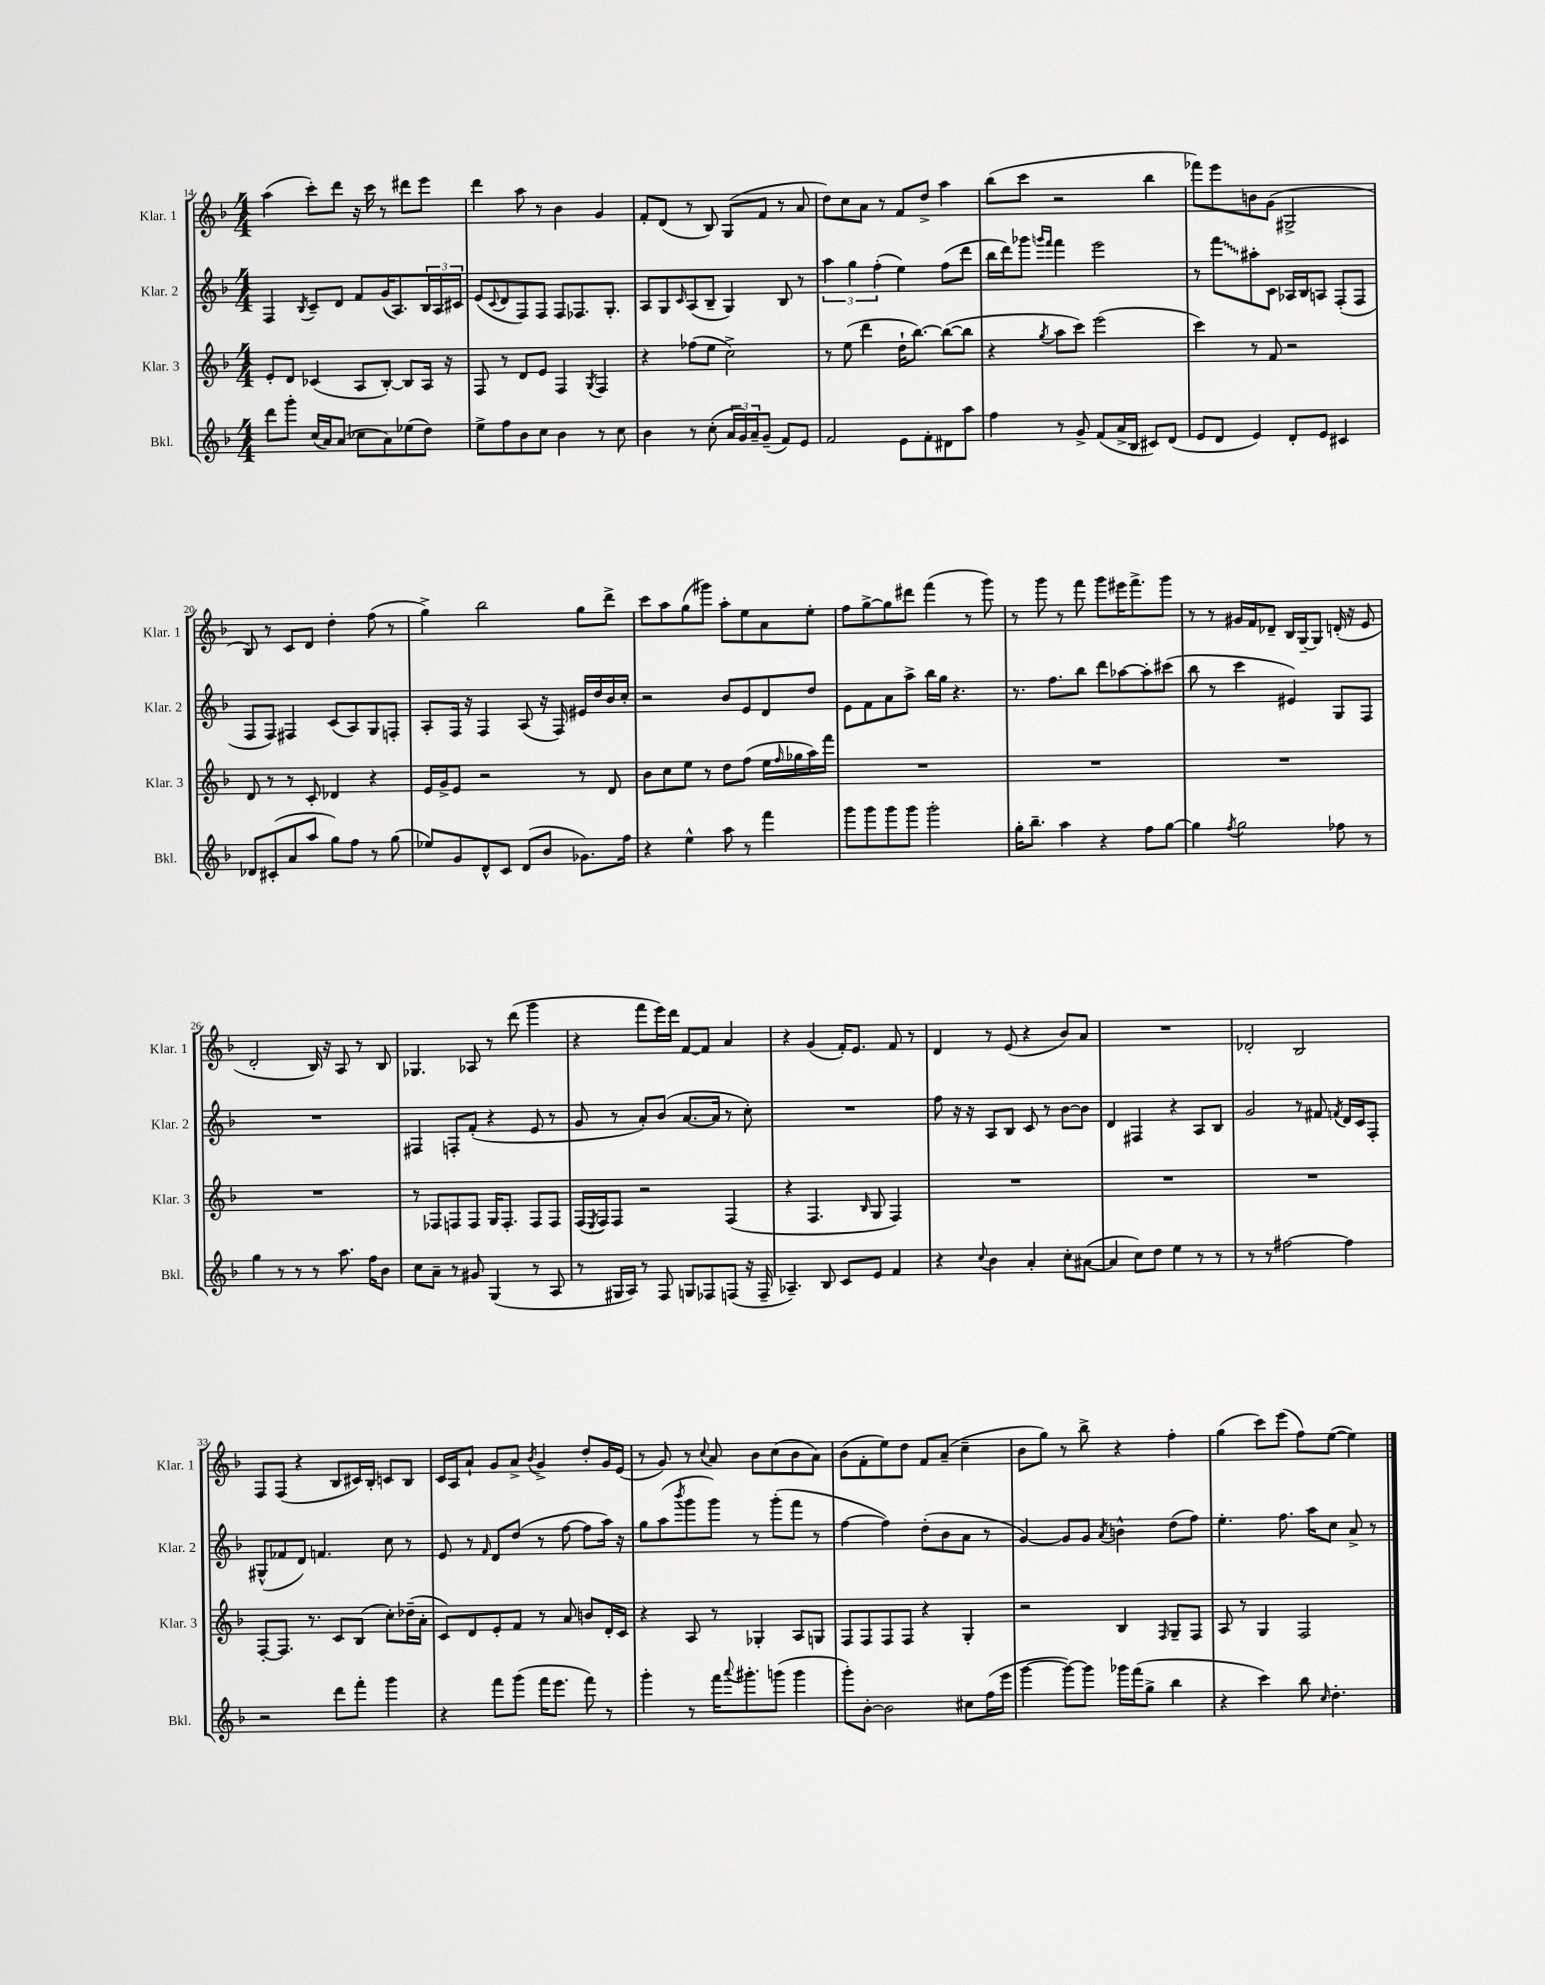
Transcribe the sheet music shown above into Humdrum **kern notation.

**kern	**kern	**kern	**kern
*staff4	*staff3	*staff2	*staff1
*clefG2	*clefG2	*clefG2	*clefG2
*k[b-]	*k[b-]	*k[b-]	*k[b-]
*M4/4	*M4/4	*M4/4	*M4/4
8ddd\L	8e'/L	4F/	(4aa\
8ggg'\J	8d/J	.	.
.	.	8qB-/	.
(16cc/LL	(4c-/	8c~/L	8ccc'\L)
16a/J)	.	.	.
(8a/J	.	8d/J	8ddd\J
8cc-\L	8A/L	8f/L	16r
.	.	.	16ccc\
8a\)	[8B-'/J)	(16g/K	8r
.	.	8.A/)	.
(8ee-\	8B-/]L	.	8ddd#\L
8dd\J)	16A/Jk	24B-/L	8eee\J
.	.	24A/	.
.	16r	.	.
.	.	24c#/JJ	.
=	=	=	=
8ee^\L	8F/	(8e/L	4ddd\
.	.	8qqc/	.
8ff\	8r	8d/	.
8b-\	8d/L	8F/)	8aa\
8cc\J	8e/J	8F/J	8r
4b-\	4F/	8F/L	4b-\
.	.	8.F-/	.
.	8qG/	.	.
8r	4F/	.	4g/
.	.	8.G'/J	.
8cc\	.	.	.
=	=	=	=
4b-\	4r	8A/L	8f'/L
.	.	8G/	(8d/J
.	.	16qqc/	.
8r	(8ff-\L	(8A/	8r
(8cc'\	8ee\J	8B-~/J	8B-/)
24a/LL	2cc^\)	4G/)	(8G/L
24g/)	.	.	.
24a~/J	.	.	.
(8g~/J	.	.	8f/J
8f/L)	.	8B-/	8r
8e/J	.	8r	8a/
=	=	=	=
2f/	8r	6aa\	8dd\L)
.	(8ee\	.	8cc\
.	.	6gg\	.
.	4ddd\	.	8a\J
.	.	(6ff'\	.
.	.	.	8r
8e\L	16dd`\LK	4ee\)	8f/L
.	[8.bb-\J)	.	.
8f'\	.	.	8dd^/J
8d#\	(8bb-\_L	(8ff\L	4aa\
8aa\J	8bb-\]J	8ddd\J	.
=	=	=	=
4ff\	4r	16bb-\LL	(8bb-\L
.	.	16ddd\J)	.
.	.	8ggg-\J	8ccc\J
.	.	16qqggg/LL	.
.	8qgg/	16qqfff/JJ	.
8r	8aa\L	4fff\	2r
8g^/	8ccc\J)	.	.
(8f/L	(2eee\	2eee\	.
16a^/L	.	.	.
16B-/JJ	.	.	.
8c#/L)	.	.	4bb-\
(8d/J	.	.	.
=	=	=	=
8e/L	4ccc\)	8r	8fff-\L)
8d/J	.	8fff\L	8eee\
4e/)	8r	8aa#'\	8b\
.	8f/	8c\J	(8g\J
8d'/L	2r	16A-/LL	2G#^/
.	.	16B-/J	.
8e/J	.	8A/J	.
4c#/	.	(8F'/L	.
.	.	8F/J	.
=	=	=	=
8d-/L	8d/	8F/L	8B-/)
(8c#'/	8r	8F/J)	8r
8a/	8r	4F#/	8c/L
8aa/J	8c'/	.	8d/J
8gg\L)	4d-/	(8c/L	4dd'\
8ff\J	.	8A/)	.
8r	4r	8G/	(8ff\
(8gg\	.	8F'/J	8r
=	=	=	=
8ee-/L)	16e/LL	8A'/L	4gg^\)
.	16g^/J	.	.
8g/	8e/J	16F/Jk	.
.	.	16r	.
8d^^/	2r	4F/	2bb-\
8c/J	.	.	.
(8d/L	.	(8A/	.
8b-/J	.	16r	.
.	.	16F/)	.
8.g-\L)	8r	16e#/LL	8gg\L
.	.	16dd/	.
.	8d/	16b-/	8ddd^\J
16ff\Jk	.	16cc'/JJ	.
=	=	=	=
4r	8b-\L	2r	8ccc\L
.	8cc\	.	8aa\
4ee^^\	8ee\J	.	(8gg\
.	8r	.	8ggg#\J)
8aa\	8dd\L	8b-/L	8aa'\L
8r	(8ff\J	8e/	8ee\
4fff\	16ee\LL	8d/	8a\
.	16qqff/	.	.
.	16gg-\	.	.
.	16aa\)	8dd/J	8ee'\J
.	16fff\JJ	.	.
=	=	=	=
8ggg\L	1r	8e\L	8ff\L
8ggg\	.	8f\	[8gg^\
8ggg\	.	8a\	8gg\]
8ggg\J	.	8aa^\J	8ddd#\J
2ggg'\	.	16bb-\LL	(4fff\
.	.	16gg\JJ	.
.	.	4.r	.
.	.	.	8r
.	.	.	8ggg\)
=	=	=	=
16gg'\LK	1r	8.r	8r
8.bb-~\J	.	.	.
.	.	.	8ggg\
.	.	8.ff\L	.
4aa\	.	.	8r
.	.	8bb-\J	8fff\
4r	.	8ddd\L	8ggg\L
.	.	[8aa-\	16eee#\K
.	.	.	8.fff^\
8ff\L	.	8aa-'\]	.
[8gg\J	.	(8ccc#\J	8ggg\J
=	=	=	=
4gg\]	1r	8bb-\	8r
.	.	8r	8r
8qff/	.	.	.
2gg\	.	4ccc\	16g#/LL
.	.	.	16f/J
.	.	.	8d-~/J
.	.	4e#/)	16B-/LL
.	.	.	[16G~/J
.	.	.	8G/]J
8ff-\	.	8G/L	(16d'/
.	.	.	16r
8r	.	8F/J	8e/
=	=	=	=
4gg\	1r	1r	2d'/
8r	.	.	.
8r	.	.	.
8r	.	.	16B-/)
.	.	.	16r
8.aa\	.	.	8A/
.	.	.	8r
16ff\LK	.	.	.
8b-\J	.	.	8B-/
=	=	=	=
8cc\L	8r	4F#/	4.G-/
8a~\J	8F-/L	.	.
8r	8F/	8F'/L	.
8g#/	8F/J	(8f'/J	8A-/
(4G/	16G/LK	4r	8r
.	8.F'/J	.	.
.	.	.	(8ddd\
8r	8F/L	8e/	4ggg\
8A/	8F/J	8r	.
=	=	=	=
8r	(16F/LL	8g/	4r
.	8qE/	.	.
.	16F/J)	.	.
16G#/LL	8F/J	8r	.
16A/JJ)	.	.	.
8r	2r	8a'/L)	8fff\L
8F/	.	(8b-/J	16eee\L)
.	.	.	16ddd\JJ
8G/L	.	[8.a/L	[8f/L
8F-/	.	.	8f/]J
.	.	16a/]Jk	.
(8F/J	(4F/	8r	4a/
16r	.	8cc'\)	.
16F~/	.	.	.
=	=	=	=
4.A-~/)	4r	1r	4r
.	4.F/	.	(4g/
8B-/	.	.	.
8c/L	.	.	16f'/LK)
.	.	.	8.e/J
.	16qqB-/	.	.
8e/J	8G/	.	.
4f/	4F/)	.	8f/
.	.	.	8r
=	=	=	=
4r	1r	8ff\	4d/
.	.	16r	.
.	.	16r	.
8qqcc/	.	.	.
4b-\	.	8A/L	8r
.	.	8B-/J	(8e/
4a'/	.	8c/	4r
.	.	8r	.
8cc'\L	.	[8b-\L	8b-/L)
([8a#\J	.	8b-\]J	8a/J
=	=	=	=
4a#/]	1r	4d/	1r
8cc\L)	.	4F#/	.
8dd\J	.	.	.
4ee\	.	4r	.
8r	.	8A/L	.
8r	.	8B-/J	.
=	=	=	=
8r	1r	2g/	2d-'/
8r	.	.	.
[2ff#\	.	.	.
.	.	8r	2B-/
.	.	8f#/	.
.	.	8qf/	.
4ff#\]	.	16d/LL	.
.	.	16c/J	.
.	.	8F'/J	.
=	=	=	=
2r	[8F'/L	(8G#^^/L	8F/L
.	8.F/]J	8f-/	(8F/J
.	.	8d/J)	4r
.	8.r	.	.
.	.	4.f/	.
8ddd\L	8c/L	.	8B-/L
8fff'\J	(8B-/J	.	16c#/L)
.	.	.	16B-'/JJ
4ggg\	8cc'\L)	8cc\	8c/L
.	(16dd-~\L	8r	8B-/J
.	16a'\JJ	.	.
=	=	=	=
4r	8c/L)	8e/	16c/LL
.	.	.	16A/J
.	8d/	8r	8a`/J
.	.	16qqf/	.
8fff\L	8e'/	8d/L	8g/L
(8ggg\J	8f/J	(8dd/J	8a^/J
.	.	.	8qb-/
16fff\LK	8r	8r	4g^/
8.eee\J	.	.	.
.	8a/	[8ff\	.
8fff\)	8b/L	8ff\]L	8dd'/L
8r	16d'/L	16aa\Jk)	16g/L
.	16c/JJ	16r	(16e/JJ
=	=	=	=
4ggg'\	4r	8gg\L	8r
.	.	(8aa\	8g/)
.	.	8qbbb-/	.
8r	8A/	8ggg\	8r
.	.	.	8qqcc/
16fff\LK	8r	8ggg\J)	8a/
8qqaaa/	.	.	.
8.ggg#'\	.	.	.
.	4G-'/	8r	8b-\L
(8ggg\J	.	(8ggg'\L	(8cc\
4ggg\	8A/L	8fff\J	8b-\
.	8G/J	8r	8a\J)
=	=	=	=
8ggg'\L)	8F/L	[4ff\	(8b-\L
[8b-'\J	8F/	.	8f'\
2b-\]	8F/	4ff\])	8ee\)
.	8F/J	.	8dd\J
.	4r	(8dd'\L	8f/L
.	.	8b-\	(8a~/J
8cc#\L	4G'/	8a\J	4cc~\
(16ff\L	.	8r	.
16eee\JJ	.	.	.
=	=	=	=
[4ggg\	2r	[4g/)	8b-\L
.	.	.	8gg\J)
8ggg\_L)	.	8g/]L	8r
8ggg\]J	.	8g/J	8bb-^\
.	.	8qa/	.
16ggg-\LL	4B-/	4b^^\	4r
(16fff\J	.	.	.
8gg^\J	.	.	.
.	16qqF/	.	.
4bb-\	8G~/L	(8dd\L	4ff'\
.	8F/J	8ff\J)	.
=	=	=	=
4r	8A/	4.ee'\	(4gg\
.	8r	.	.
4ccc\)	4G/	.	8ccc\L)
.	.	8.ff\	(8eee\J
8bb-\	2F/	.	8ff\L)
.	.	16aa\LK	.
16qqcc/	.	.	.
4.dd'\	.	8cc\J	([8ee\J
.	.	8a^/	4ee\])
.	.	8r	.
==	==	==	==
*-	*-	*-	*-
